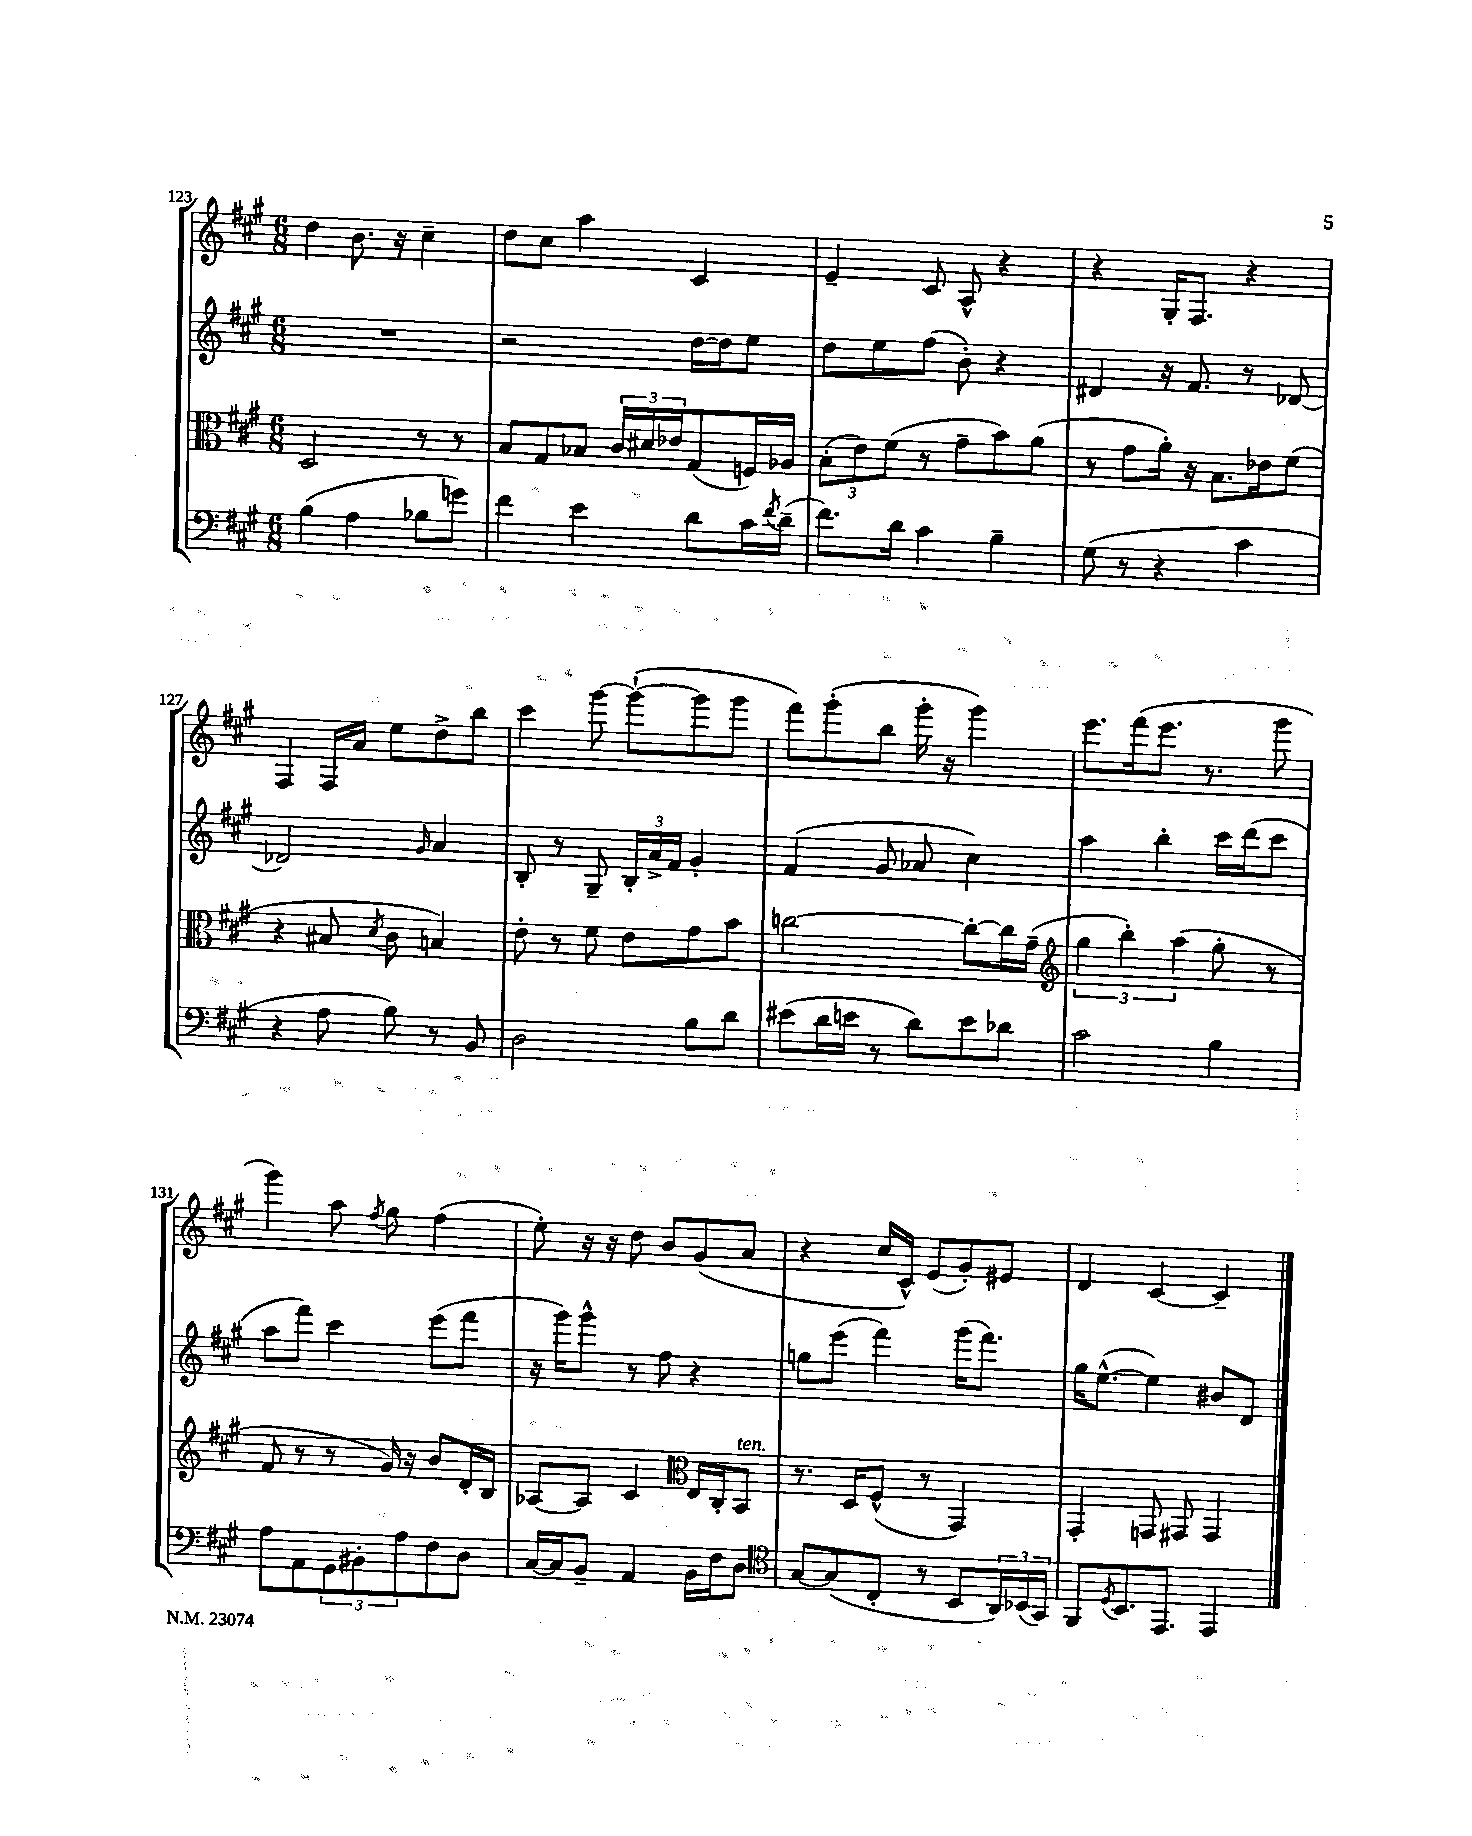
<<
\new StaffGroup <<
\new Staff = "s0" {
    \clef treble \key a \major \numericTimeSignature \time 6/8
    d''4 b'8. r16 cis''4-- |
    d''8 cis''8 a''4 cis'4 |
    e'4-- cis'8 a8-^ r4 |
    r4 gis16-. fis8. r4 |
    fis4 fis16 a'16 e''8 d''8-> b''8 |
    cis'''4 gis'''8~ gis'''8~-!( gis'''8 gis'''8 |
    fis'''8) gis'''8-.( b''8 gis'''16-. r16 gis'''4) |
    e'''8. fis'''16( e'''8. r8. gis'''8 |
    gis'''4) a''8 \acciaccatura { fis''8 } gis''8 fis''4( |
    e''8-.) r16 r16 d''8 b'8 gis'8( a'8 |
    r4 cis''16 cis'16-^) e'8( gis'8-.) eis'8 |
    d'4 cis'4~ cis'4-- \bar "|." |
}
\new Staff = "s1" {
    \clef treble \key a \major \numericTimeSignature \time 6/8
    R2. |
    r2 d''16~ d''16 e''8 |
    d''8 e''8 fis''8( b'8-.) r4 |
    dis'4 r16 fis'8. r8 des'8~ |
    des'2 \grace { gis'16 } a'4 |
    b8-. r8 gis8-- \tuplet 3/2 { b16-. a'16-> fis'16 } gis'4-. |
    fis'4( gis'8 aes'8 cis''4) |
    a''4 b''4-. cis'''16 d'''16( cis'''8 |
    a''8 fis'''8) cis'''4 e'''8( fis'''8 |
    r16 gis'''16) gis'''8-^ r8 fis''8 r4 |
    g''8 e'''8( fis'''4) gis'''16( fis'''8.) |
    gis''16 e''8.~-^( e''4) bis'8 d'8 \bar "|." |
}
\new Staff = "s2" {
    \clef alto \key a \major \numericTimeSignature \time 6/8
    d2 r8 r8 |
    b8 gis8 bes8 \tuplet 3/2 { cis'16 dis'16 ees'16 } gis8( f16) aes16 |
    \tuplet 3/2 { b8-.( e'8) fis'8( } r8 gis'8-- b'8) a'8( |
    r8 gis'8 a'16-.) r16 b8. ees'16 fis'8( |
    r4 bis8 \acciaccatura { d'8 } cis'8 b4) |
    e'8-. r8 fis'8 e'8 gis'8 b'8 |
    c''2~ c''8~-. c''16 gis'16--( |
    \clef treble \tuplet 3/2 { gis''4 b''4-.) a''4( } gis''8-. r8 |
    fis'8 r8 r8 gis'16) r16 b'8 d'16-. b16 |
    aes8~ aes8 cis'4 \clef alto e16 cis16-. b,8^\markup { \italic "ten." } |
    r8. d16 fis8-^( r8 gis,4) |
    gis,4-. g,8 gis,8 gis,4 \bar "|." |
}
\new Staff = "s3" {
    \clef bass \key a \major \numericTimeSignature \time 6/8
    b4( a4 bes8 g'8) |
    fis'4 e'4 d'8 cis'16 \acciaccatura { fis'8 } d'16--( |
    fis'8.) d'16 cis'4 b4-- |
    gis8( r8 r4 cis'4 |
    r4 a8 b8) r8 b,8 |
    d2 b8 d'8 |
    eis'8( d'16 e'16 r8 d'8) e'8 des'8 |
    cis'2 b4 |
    a8 a,8 \tuplet 3/2 { gis,8 bis,8-. a8 } fis8 d8 |
    cis16~ cis16 b,8-- a,4 b,16 fis16 d8 |
    \clef tenor gis8~ gis8( cis8-. r8 b,8 \tuplet 3/2 { a,16) bes,16( gis,16) } |
    fis,8 \acciaccatura { d8 } b,8. e,8. e,4 \bar "|." |
}
>>
>>
\layout { \context { \Score currentBarNumber = #123 } }
